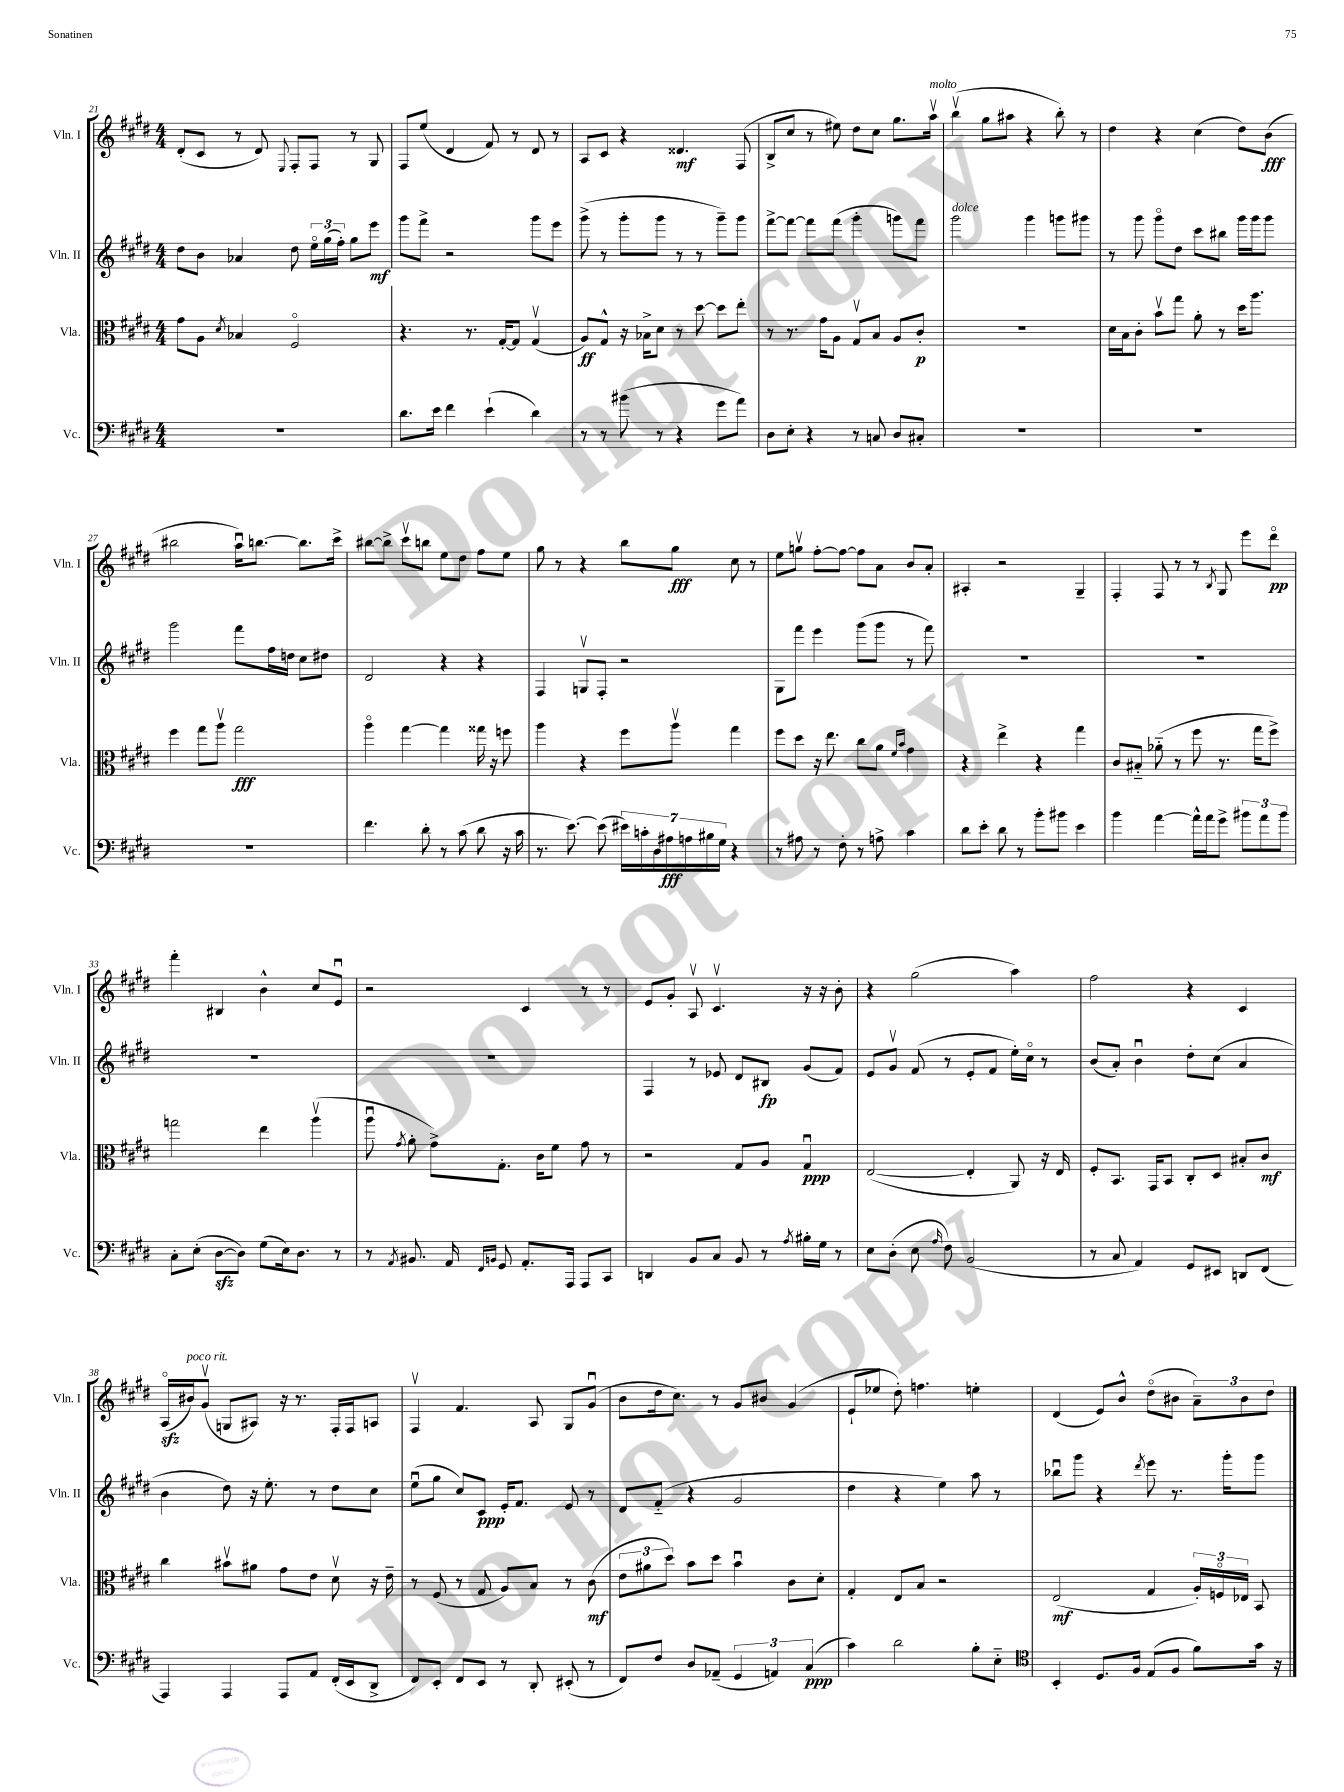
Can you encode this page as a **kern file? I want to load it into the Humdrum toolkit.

**kern	**dynam	**kern	**dynam	**kern	**dynam	**kern	**dynam
*part4	*part4	*part3	*part3	*part2	*part2	*part1	*part1
*staff4	*staff4	*staff3	*staff3	*staff2	*staff2	*staff1	*staff1
*I"Vc.	*	*I"Vla.	*	*I"Vln. II	*	*I"Vln. I	*
*I'Vc.	*	*I'Vla.	*	*I'Vln. II	*	*I'Vln. I	*
*clefF4	*	*clefC3	*	*clefG2	*	*clefG2	*
*k[f#c#g#d#]	*	*k[f#c#g#d#]	*	*k[f#c#g#d#]	*	*k[f#c#g#d#]	*
*M4/4	*	*M4/4	*	*M4/4	*	*M4/4	*
=21	=21	=21	=21	=21	=21	=21	=21
1r	.	8g#\L	.	8dd#\L	.	(8d#'/L	.
.	.	8A\J	.	8b\J	.	8c#/J	.
.	.	8qd#/	.	.	.	.	.
.	.	4B-X/	.	4a-X/	.	8r	.
.	.	.	.	.	.	8d#/)	.
.	.	.	.	.	.	8qqE/	.
.	.	2F#/	.	8dd#\	.	8F#'/L	.
.	.	.	.	24ee\LL	.	8F#/J	.
.	.	.	.	(24gg#\	.	.	.
.	.	.	.	24ff#'\JJ)	.	.	.
.	.	.	.	8gg#\L	.	8r	.
.	.	.	.	8eee\J	mf	8G#/	.
=22	=22	=22	=22	=22	=22	=22	=22
8.d#\L	.	4.r	.	8ggg#\L	.	8F#/L	.
.	.	.	.	8fff#^\J	.	(8ee/J	.
16e\Jk	.	.	.	.	.	.	.
4f#\	.	.	.	2r	.	4d#/	.
.	.	8.r	.	.	.	.	.
(4e`\	.	.	.	.	.	8f#/)	.
.	.	[16G#'/KL	.	.	.	.	.
.	.	8G#/J]	.	.	.	8r	.
4d#\)	.	(4G#v/	.	8ggg#\L	.	8d#/	.
.	.	.	.	8eee\J	.	8r	.
=23	=23	=23	=23	=23	=23	=23	=23
8r	.	8A/L)	ff	(8ggg#^\	.	8A/L	.
8r	.	8G#^^/J	.	8r	.	8c#/J	.
(8b#X\	.	16r	.	8ggg#'\L	.	4r	.
.	.	16B-X^\KL	.	.	.	.	.
8r	.	8d#\J	.	8ggg#\J	.	.	.
4r	.	8r	.	8r	.	4.d##X/	mf
.	.	[8dd#\	.	8r	.	.	.
8g#\L	.	8dd#\L]	.	8ggg#~\L)	.	.	.
8a\J)	.	8ee'\J	.	8ggg#\J	.	(8F#/	.
=24	=24	=24	=24	=24	=24	=24	=24
8D#\L	.	8r	.	[8fff#^\L	.	8B^/L	.
8E'\J	.	8.r	.	8fff#\J_	.	8cc#/J	.
4r	.	.	.	8fff#\L]	.	8r	.
.	.	16g#\KL	.	.	.	.	.
.	.	8A\J	.	(8fff#\J	.	8ee#X\)	.
8r	.	8G#v/L	.	4ggg#'\	.	8dd#\L	.
8Cn/	.	8B/J	.	.	.	8cc#\J	.
8D#/L	.	8A/L	.	8gggn\L)	.	8.gg#\L	.
8C#X'/J	.	8c#'/J	p	8fff#\J	.	.	.
!	!	!	!	!	!	!LO:TX:a:i:t=molto	!
.	.	.	.	.	.	16aav\Jk	.
=25	=25	=25	=25	=25	=25	=25	=25
!	!	!	!	!LO:TX:a:i:t=dolce	!	!	!
1r	.	1r	.	2ggg#\	.	(4bbv\	.
.	.	.	.	.	.	8gg#\L	.
.	.	.	.	.	.	8aa#X\J	.
.	.	.	.	4ggg#\	.	4r	.
.	.	.	.	8gggn\L	.	8bb'\)	.
.	.	.	.	8ggg#X\J	.	8r	.
=26	=26	=26	=26	=26	=26	=26	=26
1r	.	16d#\LL	.	8r	.	4dd#\	.
.	.	16B\J	.	.	.	.	.
.	.	8c#'\J	.	8ggg#\	.	.	.
.	.	8bv\L	.	8ggg#\L	.	4r	.
.	.	8gg#\J	.	8dd#\J	.	.	.
.	.	8a'\	.	8ccc#\L	.	(4cc#\	.
.	.	8r	.	8bb#X\J	.	.	.
.	.	16dd#\KL	.	16ggg#\LL	.	8dd#\L)	.
.	.	8.aa\J	.	16ggg#\J	.	.	.
.	.	.	.	8ggg#\J	.	(8b\J	fff
!!LO:LB:g=z
=27	=27	=27	=27	=27	=27	=27	=27
1r	.	4ff#\	.	2ggg#\	.	2bb#X\	.
.	.	8gg#\L	.	.	.	.	.
.	.	8aav\J	.	.	.	.	.
.	.	2gg#\	fff	8fff#\L	.	16aau\KL)	.
.	.	.	.	.	.	[8.bbn\J	.
.	.	.	.	16ff#\L	.	.	.
.	.	.	.	16ddn\JJ	.	.	.
.	.	.	.	8cc#\L	.	8.bb\L]	.
.	.	.	.	8dd#X\J	.	.	.
.	.	.	.	.	.	16ccc#^\Jk	.
=28	=28	=28	=28	=28	=28	=28	=28
4.f#\	.	4aa\	.	2d#/	.	[8bb#X\L	.
.	.	.	.	.	.	8bb#^\J]	.
.	.	[4gg#\	.	.	.	8ccc#v\L	.
8d#'\	.	.	.	.	.	8bbn\J	.
8r	.	4gg#\]	.	4r	.	8ee\L	.
(8c#\	.	.	.	.	.	8dd#\J	.
8d#\	.	16gg##X\	.	4r	.	8ff#\L	.
.	.	16r	.	.	.	.	.
16r	.	8ffn\	.	.	.	8ee\J	.
16c#\	.	.	.	.	.	.	.
=29	=29	=29	=29	=29	=29	=29	=29
8.r	.	4aa\	.	4F#/	.	8gg#\	.
.	.	.	.	.	.	8r	.
[8.e\)	.	.	.	.	.	.	.
.	.	4r	.	8Gnv/L	.	4r	.
(8e\]	.	.	.	8F#'/J	.	.	.
28e#X\LL)	.	8ff#\L	.	2r	.	8bb\L	.
28cn'\	.	.	.	.	.	.	.
28D#\	.	.	.	.	.	.	.
28A#X\	fff	.	.	.	.	.	.
.	.	8aav\J	.	.	.	8gg#\J	fff
28An\	.	.	.	.	.	.	.
28B#X\	.	.	.	.	.	.	.
28G#\JJ	.	.	.	.	.	.	.
4r	.	4gg#\	.	.	.	8cc#\	.
.	.	.	.	.	.	8r	.
=30	=30	=30	=30	=30	=30	=30	=30
8r	.	8ff#\L	.	8G#\L	.	8ee\L	.
8A#X\	.	8dd#\J	.	8fff#\J	.	8ggnv\J	.
8r	.	16r	.	4eee\	.	[8ff#'\L	.
.	.	8.ee\	.	.	.	.	.
8F#'\	.	.	.	.	.	8ff#\J_	.
8r	.	8cc#\L	.	(8ggg#\L	.	8ff#\L]	.
8An^\	.	8a\J	.	8ggg#\J	.	8a\J	.
.	.	16qqf#/LL	.	.	.	.	.
.	.	16qqb/JJ	.	.	.	.	.
4c#\	.	4g#\	.	8r	.	8b/L	.
.	.	.	.	8fff#\)	.	8a'/J	.
=31	=31	=31	=31	=31	=31	=31	=31
8d#\L	.	4r	.	1r	.	4A#X'/	.
8e'\J	.	.	.	.	.	.	.
8d#\	.	4ee^\	.	.	.	2r	.
8r	.	.	.	.	.	.	.
8b'\L	.	4r	.	.	.	.	.
8b#X\J	.	.	.	.	.	.	.
4e\	.	4gg#\	.	.	.	4G#~/	.
=32	=32	=32	=32	=32	=32	=32	=32
4b\	.	8c#/L	.	1r	.	4F#'/	.
.	.	8B#X/J	.	.	.	.	.
[4a\	.	(8a-X\	.	.	.	8F#/	.
.	.	8r	.	.	.	8r	.
16a^^\LL]	.	8ff#\	.	.	.	8r	.
16a\J	.	.	.	.	.	.	.
.	.	.	.	.	.	8qB/	.
8g#^\J	.	8.r	.	.	.	8G#/	.
12b#X\L	.	.	.	.	.	8eee\L	.
.	.	16gg#\KL	.	.	.	.	.
12a\	.	.	.	.	.	.	.
.	.	8ff#^\J)	.	.	.	8ddd#\J	pp
12b#\J	.	.	.	.	.	.	.
!!LO:LB:g=z
=33	=33	=33	=33	=33	=33	=33	=33
8C#'\L	.	2ggn\	.	1r	.	4fff#'\	.
(8E'\J	.	.	.	.	.	.	.
[8D#zz\L	.	.	.	.	.	4B#X/	.
8D#\J])	.	.	.	.	.	.	.
(8G#\L	.	4ee\	.	.	.	4b^^\	.
16E\k)	.	.	.	.	.	.	.
8.D#\J	.	.	.	.	.	.	.
.	.	(4aav\	.	.	.	8cc#/L	.
8r	.	.	.	.	.	8eu/J	.
=34	=34	=34	=34	=34	=34	=34	=34
8r	.	8aau\	.	1r	.	2r	.
8qAA/	.	8qg#/	.	.	.	.	.
8.BB#X/	.	8a'\	.	.	.	.	.
.	.	8g#^\L)	.	.	.	.	.
16AA/	.	.	.	.	.	.	.
16qqFF#/LL	.	.	.	.	.	.	.
16qqBBn/JJ	.	.	.	.	.	.	.
8GG#/	.	8.G#'\J	.	.	.	.	.
8.AA'/L	.	.	.	.	.	4c#/	.
.	.	16c#\KL	.	.	.	.	.
.	.	8f#\J	.	.	.	.	.
16AAA/Jk	.	.	.	.	.	.	.
8AAA/L	.	8g#\	.	.	.	8r	.
8CC#/J	.	8r	.	.	.	8r	.
=35	=35	=35	=35	=35	=35	=35	=35
4DDn/	.	2r	.	4F#/	.	8e/L	.
.	.	.	.	.	.	8g#'/J	.
8BB/L	.	.	.	8r	.	8Av/	.
8C#/J	.	.	.	8e-X/	.	4.c#v/	.
8BB/	.	8G#/L	.	8d#/L	.	.	.
8r	.	8A/J	.	8B#X/J	fp	.	.
8qA/	.	.	.	.	.	.	.
16B#X'\LL	.	4G#u/	ppp	(8g#/L	.	16r	.
16G#\JJ	.	.	.	.	.	16r	.
8r	.	.	.	8f#/J)	.	8b'\	.
=36	=36	=36	=36	=36	=36	=36	=36
8E\L	.	([2E/	.	8e/L	.	4r	.
(8D#'\J	.	.	.	8g#v/J	.	.	.
8E\	.	.	.	(8f#/	.	(2gg#\	.
16qqA/	.	.	.	.	.	.	.
8F#\)	.	.	.	8r	.	.	.
(2BB/	.	4E'/]	.	8e'/L	.	.	.
.	.	.	.	8f#/J	.	.	.
.	.	8AA/)	.	16ee'\LL)	.	4aa\)	.
.	.	.	.	16cc#\JJ	.	.	.
.	.	16r	.	8r	.	.	.
.	.	16E/	.	.	.	.	.
=37	=37	=37	=37	=37	=37	=37	=37
8r	.	8F#'/L	.	(8b/L	.	2ff#\	.
8C#/	.	8.BB/J	.	8a'/J)	.	.	.
4AA/)	.	.	.	4bu\	.	.	.
.	.	16GG#/KL	.	.	.	.	.
.	.	8BB/J	.	.	.	.	.
8GG#/L	.	8C#'/L	.	8dd#'\L	.	4r	.
8EE#X/J	.	8D#/J	.	(8cc#\J	.	.	.
8DDn/L	.	8B#X'/L	.	4a/	.	4c#/	.
(8FF#/J	.	8c#/J	mf	.	.	.	.
!!LO:LB:g=z
=38	=38	=38	=38	=38	=38	=38	=38
4AAA/)	.	4cc#\	.	4b\	.	(16Azz/LL	.
!	!	!	!	!	!	!LO:TX:a:i:t=poco rit.	!
.	.	.	.	.	.	16b#X/J)	.
.	.	.	.	.	.	(8g#v/J	.
4AAA/	.	8b#Xv\L	.	8dd#\)	.	8Gn/L	.
.	.	8a#X\J	.	16r	.	8A#X/J)	.
.	.	.	.	8.ee'\	.	.	.
8AAA/L	.	8g#\L	.	.	.	16r	.
.	.	.	.	.	.	8.r	.
8AA/J	.	8e\J	.	8r	.	.	.
(16FF#'/LL	.	8d#v\	.	8dd#\L	.	16F#'/LL	.
16EE/J	.	.	.	.	.	16F#/J	.
8DD#^/J	.	16r	.	8cc#\J	.	8An/J	.
.	.	16e~\	.	.	.	.	.
=39	=39	=39	=39	=39	=39	=39	=39
8FF#/L)	.	8r	.	(8eeu\L	.	4F#v/	.
8EE'/J	.	(8F#/	.	8gg#\J	.	.	.
8FF#/L	.	8r	.	8cc#/L)	.	4.f#/	.
8EE/J	.	8G#/	.	8c#/J	ppp	.	.
8r	.	8A/L)	.	16e'/KL	.	.	.
.	.	.	.	8.f#/J	.	.	.
8DD#'/	.	8B/J	.	.	.	8A/	.
(8EE#X'/	.	8r	.	8e/	.	8G#/L	.
8r	.	(8c#\	mf	8r	.	(8g#u/J	.
=40	=40	=40	=40	=40	=40	=40	=40
8FF#/L)	.	12e\L	.	8d#/L	.	8b\L	.
.	.	12a#X\	.	.	.	.	.
8F#/J	.	.	.	(8f#/J	.	16dd#\k	.
.	.	12dd#\J)	.	.	.	.	.
.	.	.	.	.	.	8.cc#\J)	.
8D#/L	.	8b\L	.	4r	.	.	.
(8AA-X~/J	.	8dd#\J	.	.	.	8r	.
6GG#/	.	4bu\	.	2g#/	.	8g#/L	.
.	.	.	.	.	.	8b#X/J	.
6AAn/)	.	.	.	.	.	.	.
.	.	8c#\L	.	.	.	(4g#/	.
(6C#/	ppp	.	.	.	.	.	.
.	.	8d#'\J	.	.	.	.	.
=41	=41	=41	=41	=41	=41	=41	=41
4c#\)	.	4G#'/	.	4dd#\	.	8e`/L	.
.	.	.	.	.	.	8ee-X/J	.
2d#\	.	8E/L	.	4r	.	8dd#'\)	.
.	.	8B/J	.	.	.	4.ffn\	.
.	.	2r	.	4ee\)	.	.	.
8B'\L	.	.	.	8aa\	.	4een'\	.
8E\J	.	.	.	8r	.	.	.
=42	=42	=42	=42	=42	=42	=42	=42
*clefC4	*	*	*	*	*	*	*
4BB'/	.	(2E/	mf	8bb-Xu\L	.	(4d#/	.
.	.	.	.	8ggg#\J	.	.	.
8.D#/L	.	.	.	4r	.	8e/L)	.
.	.	.	.	.	.	8b^^/J	.
16F#/Jk	.	.	.	.	.	.	.
.	.	.	.	8qddd#/	.	.	.
(8E/L	.	4G#/	.	8eee\	.	(8dd#\L	.
8F#/J	.	.	.	8.r	.	8b#X\J	.
8f#\L)	.	24A'/LL)	.	.	.	12a~\L)	.
.	.	24Fn/	.	.	.	.	.
.	.	.	.	16ggg#'\KL	.	.	.
.	.	24E-X/JJ	.	.	.	12b#\	.
16g#\Jk	.	8BB/	.	8ggg#\J	.	.	.
.	.	.	.	.	.	12dd#\J	.
16r	.	.	.	.	.	.	.
==	==	==	==	==	==	==	==
*-	*-	*-	*-	*-	*-	*-	*-
